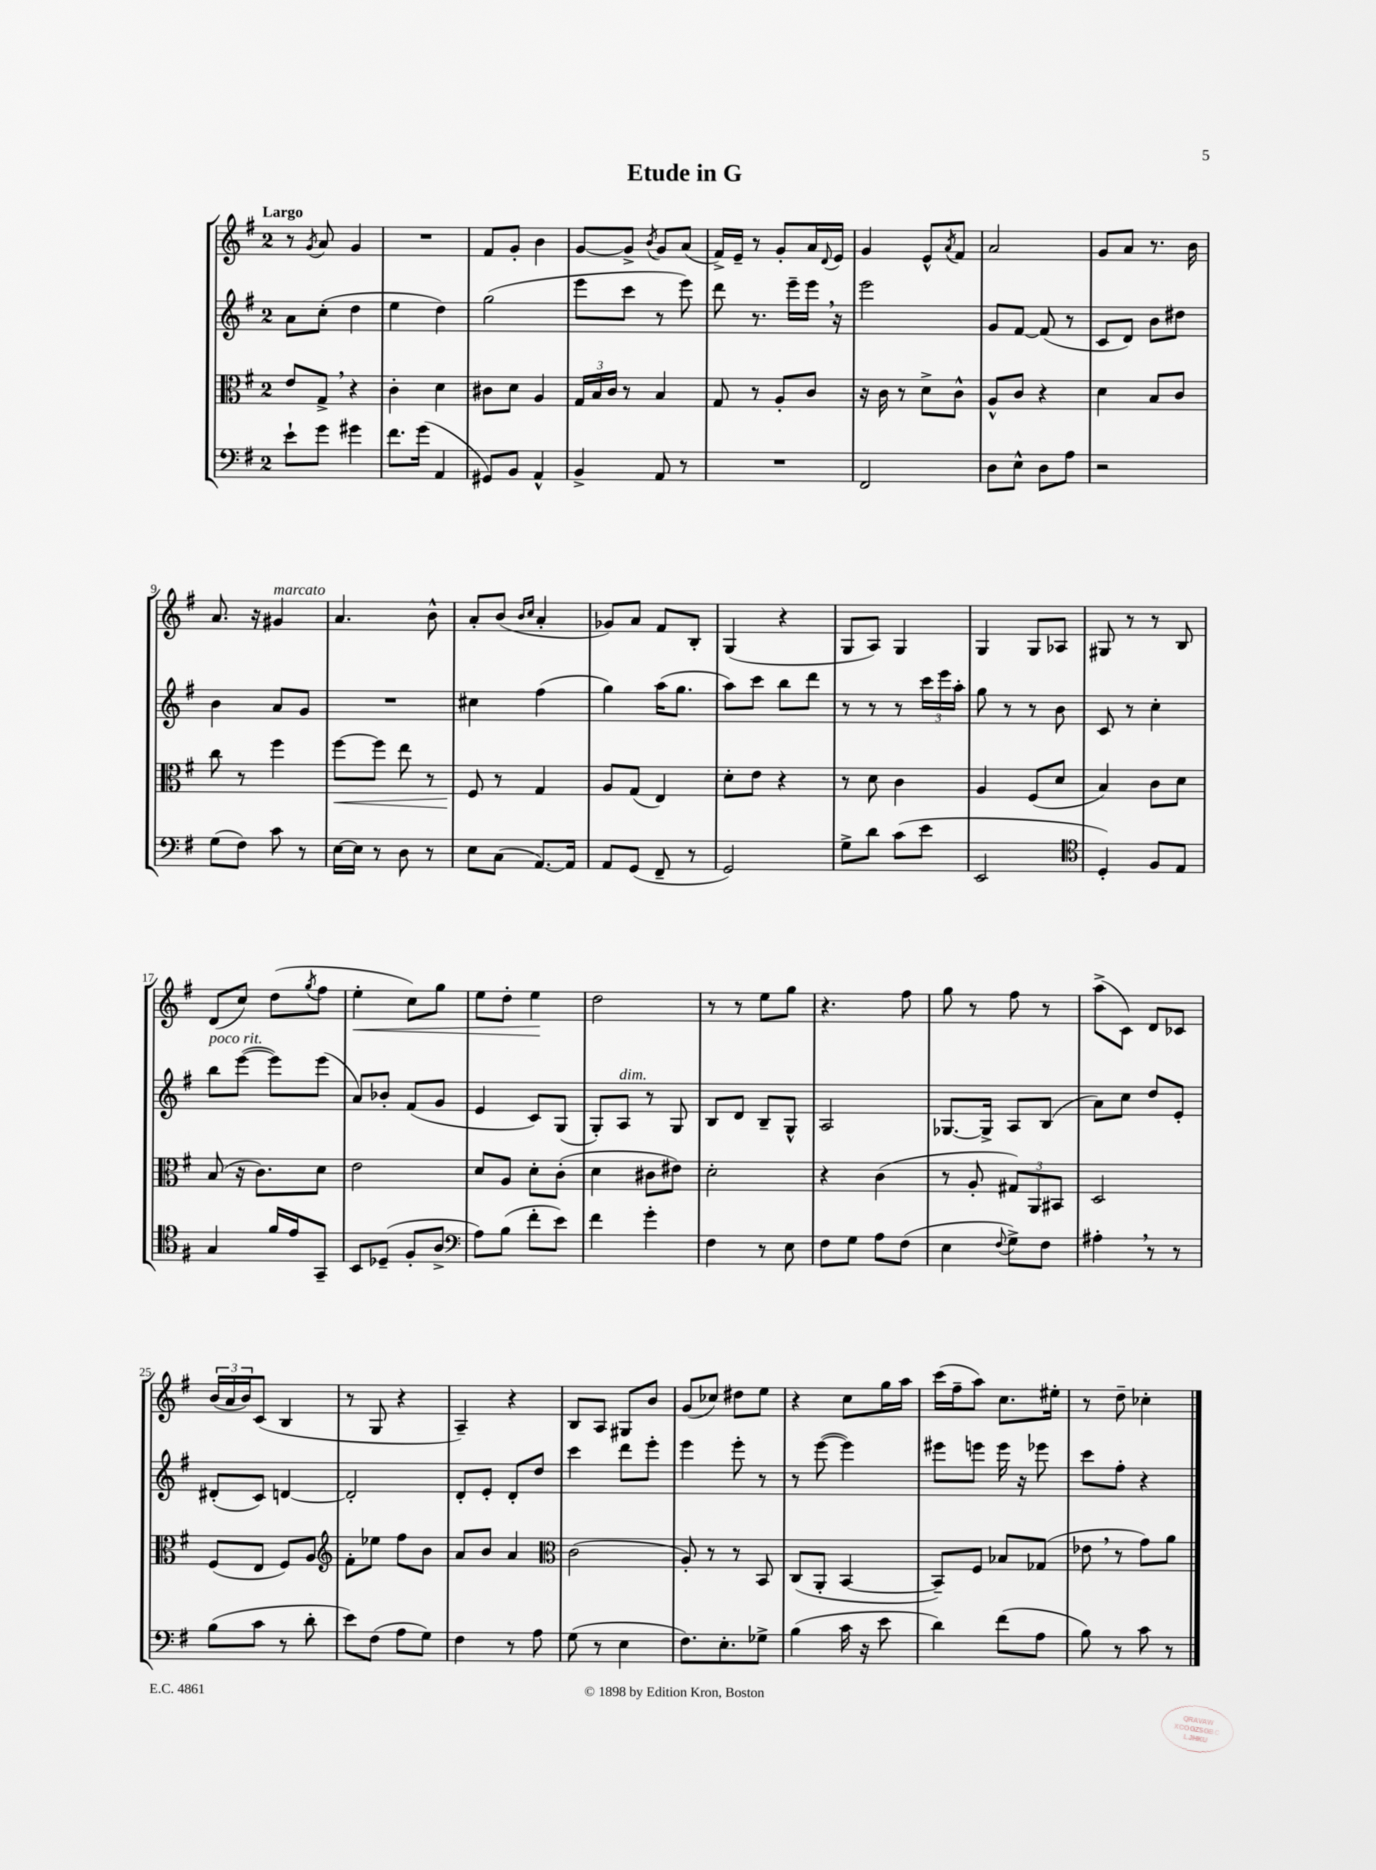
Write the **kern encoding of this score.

**kern	**kern	**kern	**kern
*staff4	*staff3	*staff2	*staff1
*clefF4	*clefC3	*clefG2	*clefG2
*k[f#]	*k[f#]	*k[f#]	*k[f#]
*M2/4	*M2/4	*M2/4	*M2/4
8e`	8e	8a	8r
.	.	.	8qg
8g	8G^	(8cc'	8a
4g#	4r	4dd	4g
=	=	=	=
8.f#	4c'	4ee	2r
(16g	.	.	.
4AA	4d	4dd)	.
=	=	=	=
8GG#)	8c#	(2gg	8f#
8BB	8d	.	8g'
4AA^^	4A	.	4b
=	=	=	=
4BB^	24G	8eee	[8g
.	24B	.	.
.	24c	.	.
.	8r	8ccc	8g^]
.	.	.	8qb
8AA	4B	8r	8g
8r	.	8eee)	(8a
=	=	=	=
2r	8G	8ddd	16f#^)
.	.	.	16e~
.	8r	8.r	8r
.	8A'	.	8g'
.	.	16eee~	.
.	8c	16eee	16a
.	.	.	8qqd
.	.	16r	16e
=	=	=	=
2FF#	16r	2eee	4g
.	16c	.	.
.	8r	.	.
.	8d^	.	8e^^
.	.	.	8qa
.	8c^^	.	8f#
=	=	=	=
8D	8A^^	8g	2a
8E^^	8c	[8f#	.
8D	4r	(8f#]	.
8A	.	8r	.
=	=	=	=
2r	4d	8c	8g
.	.	8d)	8a
.	8B	8b	8.r
.	8c	8dd#	.
.	.	.	16b
=	=	=	=
(8G	8cc	4b	8.a
8F#)	8r	.	.
.	.	.	16r
8c	4ff#	8a	4g#
8r	.	8g	.
=	=	=	=
[16E	[8ff#	2r	4.a
16E]	.	.	.
8r	8ff#]	.	.
8D	8ee	.	.
8r	8r	.	8b^^
=	=	=	=
8E	8F#	4cc#	8a'
(8C	8r	.	(8b
.	.	.	16qqb
.	.	.	16qqcc
[8.AA)	4G	(4ff#	4a'
16AA]	.	.	.
=	=	=	=
8AA	8A	4gg)	8g-)
(8GG	(8G	.	8a
8FF#~	4E)	(16aa	8f#
.	.	8.gg	.
8r	.	.	8B'
=	=	=	=
2GG)	8d'	8aa)	(4G
.	8e	8ccc	.
.	4r	8bb	4r
.	.	8ddd	.
=	=	=	=
8G^	8r	8r	8G
8d	8d	8r	8A)
(8c	4c	8r	4G
8e	.	24ccc	.
.	.	24eee	.
.	.	24aa'	.
=	=	=	=
2EE	4A	8gg	4G
.	.	8r	.
.	(8F#	8r	8G
.	8d	8b	8A-
=	=	=	=
*clefC4	*	*	*
4D')	4B)	8c	8G#
.	.	8r	8r
8F#	8c	4cc'	8r
8E	8d	.	8B
=	=	=	=
4G	(8B	8bb	(8d
.	16r	([8eee	8cc)
.	8.c)	.	.
16f#	.	8eee])	(8dd
16e	.	.	.
.	.	.	8qgg
8GG~	8d	(8eee	8ff#
=	=	=	=
8BB	2e	8a)	4ee'
(8D-~	.	8b-'	.
8F#'	.	(8f#	8cc)
8A^	.	8g	8gg
=	=	=	=
*clefF4	*	*	*
8A)	8d	4e	8ee
(8B	8A	.	8dd'
8f#'	8d'	8c)	4ee
8e)	(8c'	(8G	.
=	=	=	=
4f#	4d	8G')	2dd
.	.	8A	.
4g'	8c#	8r	.
.	8e#)	8G	.
=	=	=	=
4F#	2d'	8B	8r
.	.	8d	8r
8r	.	8B~	8ee
8E	.	8G^^	8gg
=	=	=	=
8F#	4r	2A	4.r
8G	.	.	.
8A	(4c	.	.
(8F#	.	.	8ff#
=	=	=	=
4E	8r	[8.G-	8gg
.	8A'	.	8r
.	.	16G-^]	.
8qqF#	.	.	.
8G^)	12G#)	8A	8ff#
.	12AA	.	.
8F#	.	(8B	8r
.	12BB#	.	.
=	=	=	=
4A#'	2D	8a)	(8aa^
.	.	8cc	8c)
8r	.	8dd	8d
8r	.	8e'	8c-
=	=	=	=
(8B	(8F#	(8d#'	(24b
.	.	.	24a
.	.	.	24b)
8c	8E	8c)	(8c
8r	8F#)	[4d	4B
8d'	8A	.	.
=	=	=	=
*	*clefG2	*	*
8e)	8f#'	2d']	8r
(8F#	8ee-	.	8G
8A	8ff#	.	4r
8G)	8b	.	.
=	=	=	=
4F#	8a	8d'	4A~)
.	8b	8e'	.
8r	4a	8d'	4r
8A	.	8dd	.
=	=	=	=
*	*clefC3	*	*
(8G	(2c	4ccc	8B
8r	.	.	8A
4E	.	8ddd	8G#
.	.	8eee'	8b
=	=	=	=
8.F#)	8A')	4eee	(8g
.	8r	.	8cc-)
8.E'	.	.	.
.	8r	8eee'	8dd#
8G-^	8BB	8r	8ee
=	=	=	=
(4B	(8C	8r	4r
.	8AA'	([8eee	.
16c	[4BB	4eee])	8cc
16r	.	.	.
8e	.	.	16gg
.	.	.	16aa
=	=	=	=
4d)	8BB~])	8eee#	(16ccc
.	.	.	16ff#~
.	8F#	8eee	8aa)
(8f#	8B-	16eee	8.cc
.	.	16r	.
8A	(8G-	8eee-	.
.	.	.	16ee#'
=	=	=	=
8B)	8e-	8ccc	8r
8r	8r	8ff#'	8dd~
8c	8g)	4r	4cc-'
8r	8a	.	.
==	==	==	==
*-	*-	*-	*-
